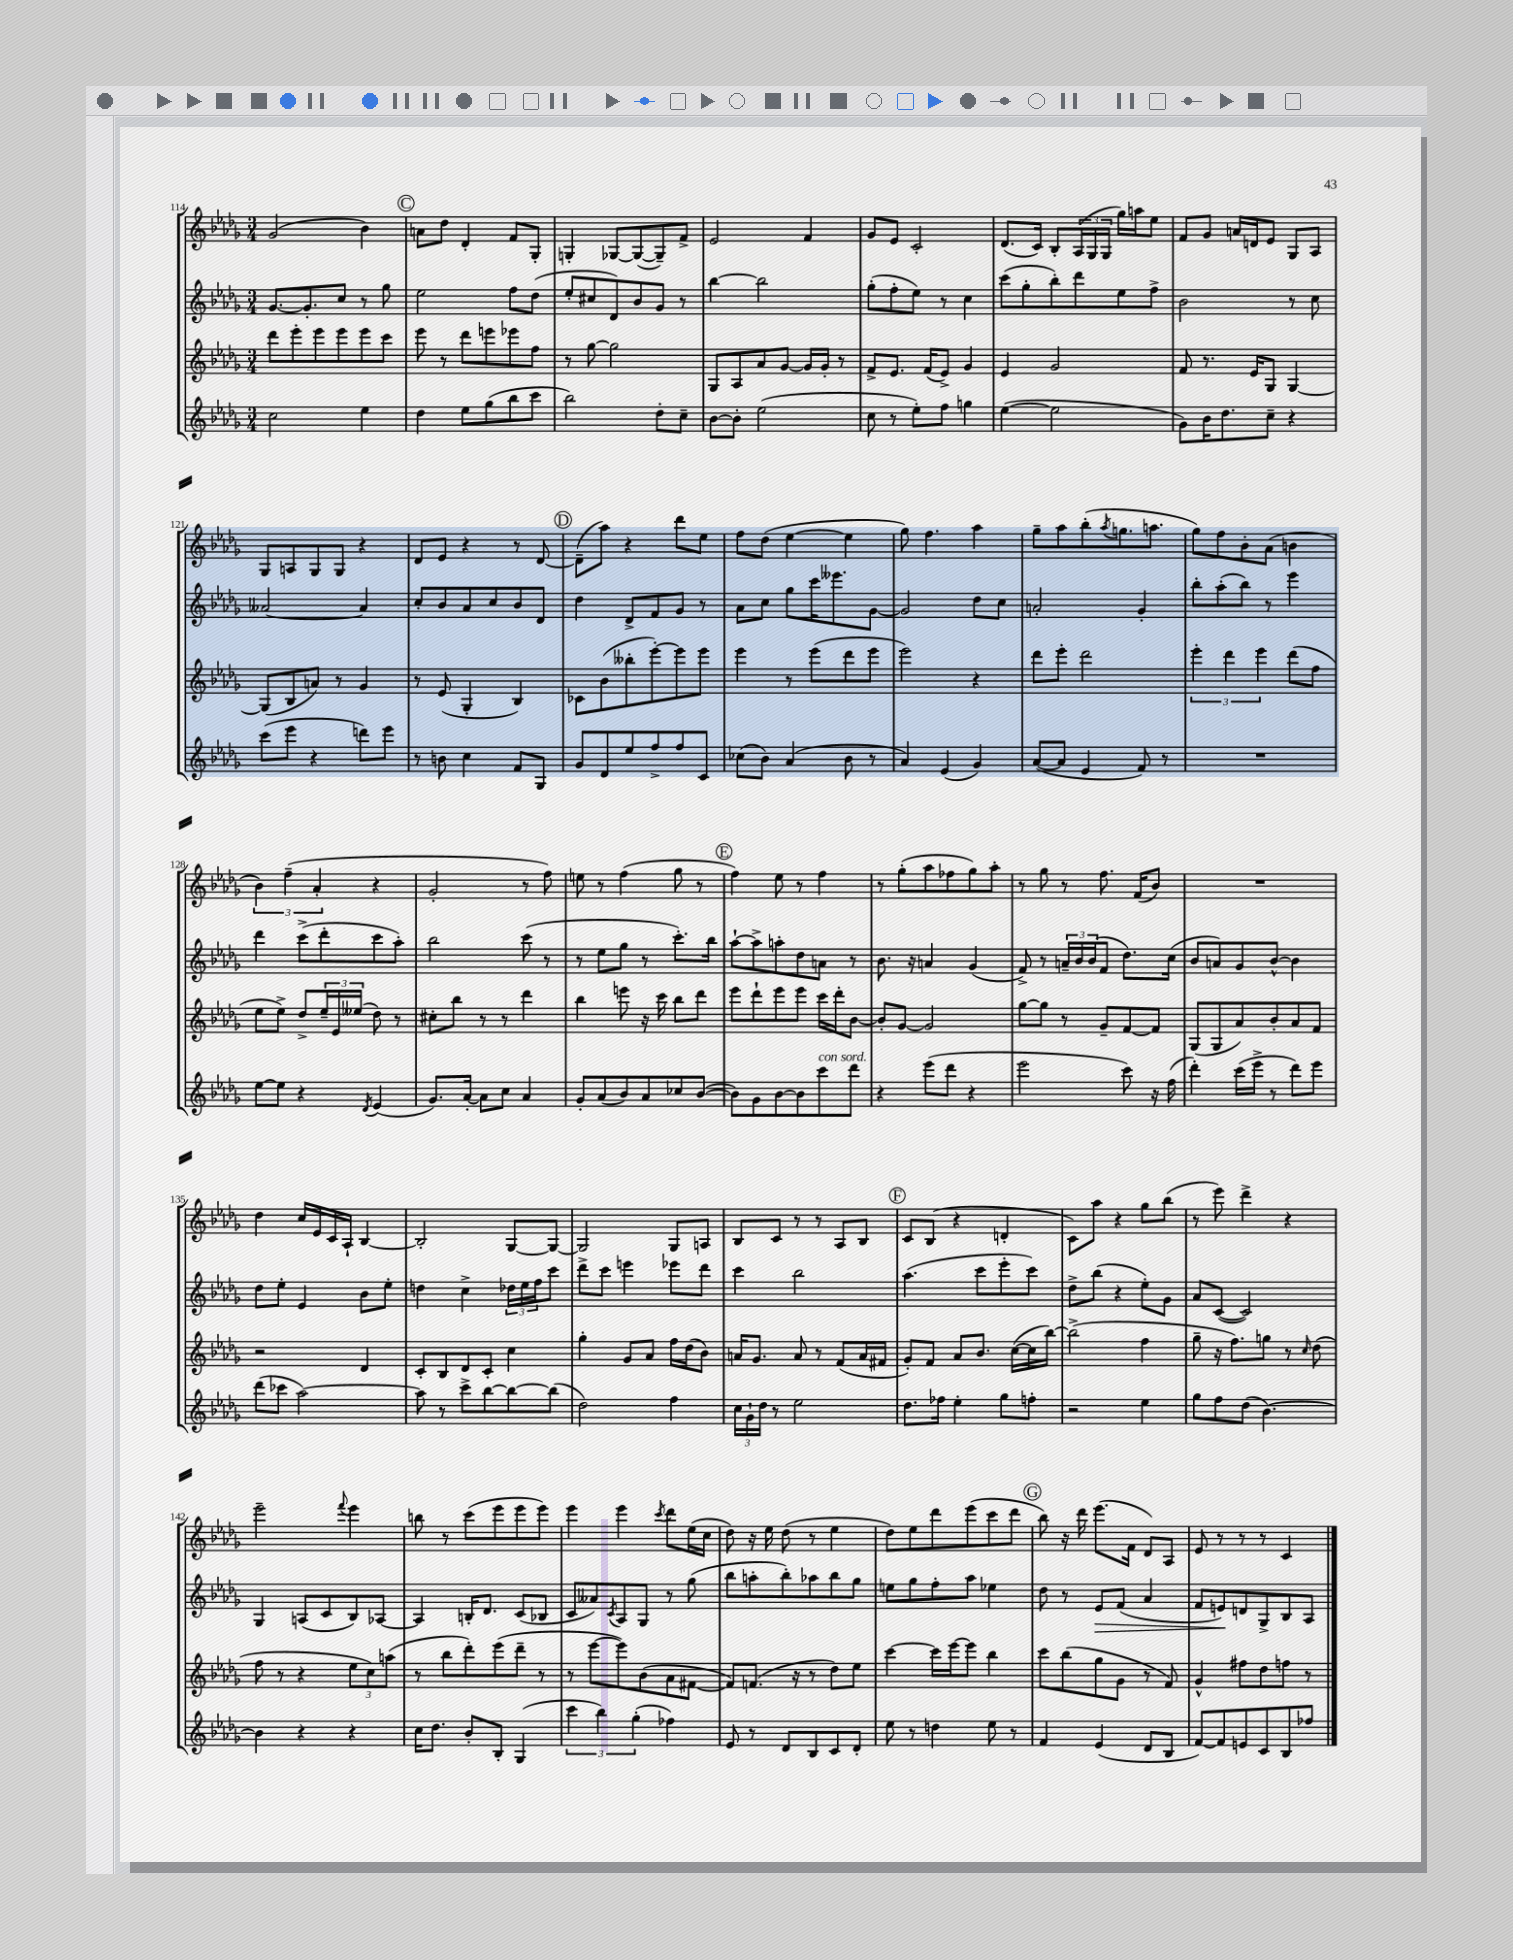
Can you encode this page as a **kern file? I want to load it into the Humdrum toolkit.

**kern	**kern	**kern	**dynam	**kern
*part4	*part3	*part2	*part2	*part1
*staff4	*staff3	*staff2	*staff2	*staff1
*clefG2	*clefG2	*clefG2	*	*clefG2
*k[b-e-a-d-g-]	*k[b-e-a-d-g-]	*k[b-e-a-d-g-]	*	*k[b-e-a-d-g-]
*M3/4	*M3/4	*M3/4	*	*M3/4
=114	=114	=114	=114	=114
2cc\	8ddd-\L	[8.g-/L	.	(2g-/
.	8eee-'\	.	.	.
.	.	8.g-'/]	.	.
.	8eee-\	.	.	.
.	8eee-\	8cc/J	.	.
4ee-\	8eee-\	8r	.	4b-\)
.	8ccc\J	8gg-\	.	.
!!LO:REH:place=s1:t=C
=115	=115	=115	=115	=115
4dd-\	8eee-\	2ee-\	.	8an\L
.	8r	.	.	8dd-\J
8ee-\L	8ddd-\L	.	.	4d-'/
(8gg-\	8eeen\	.	.	.
8bb-\	8eee-X\	8ff\L	.	8f/L
8ccc\J	8ff\J	(8dd-\J	.	8G-'/J
=116	=116	=116	=116	=116
2bb-\)	8r	8ee-'/L	.	4Gn'/
.	[8gg-\	8cc#X/	.	.
.	2gg-\]	8d-/)	.	[8G-X/L
.	.	8b-/	.	(8G-/_
8dd-'\L	.	8g-/J	.	8G-~/])
8cc~\J	.	8r	.	8f^/J
=117	=117	=117	=117	=117
[8b-\L	8G-/L	[4bb-\	.	2e-/
8b-'\J]	8A-/	.	.	.
(2ee-\	8a-/	2bb-\]	.	.
.	[8g-/J	.	.	.
.	16g-/LL]	.	.	4f/
.	16g-'/JJ	.	.	.
.	8r	.	.	.
=118	=118	=118	=118	=118
8cc\	8f^/L	(8gg-'\L	.	8g-/L
8r	8.e-/J	8ff'\	.	8e-/J
8ee-'\L)	.	8ee-\J)	.	2c'/
.	(16f/KL	.	.	.
8ff\J	8e-^/J)	8r	.	.
4ggn\	4g-/	4cc\	.	.
=119	=119	=119	=119	=119
([4ee-\	4e-/	(8ccc\L	.	(8.d-/L
.	.	8gg-'\	.	.
.	.	.	.	16c/Jk)
2ee-\]	2g-/	8bb-'\)	.	8B-'/L
.	.	8ddd-\	.	(24A-/L
.	.	.	.	24G-/
.	.	.	.	24G-/JJ
.	.	8ee-\	.	16gg-\LL)
.	.	.	.	16aan\J
.	.	8ff^\J	.	8ee-\J
=120	=120	=120	=120	=120
8g-\L)	8f/	2b-\	.	8f/L
16b-\K	8.r	.	.	8g-/J
8.dd-\	.	.	.	.
.	.	.	.	16an/LL
.	16e-/KL	.	.	16dn/J
8cc~\J	8G-/J	.	.	8e-/J
4r	[4G-/	8r	.	8G-/L
.	.	8cc\	.	8A-/J
!!LO:LB:g=z
=121	=121	=121	=121	=121
(8ccc\L	(8G-/L]	[2a--X/	.	8G-/L
8eee-\J	8B-/	.	.	8An/
4r	8an/J)	.	.	8G-/
.	8r	.	.	8G-/J
8dddn\L)	4g-/	4a--/]	.	4r
8eee-\J	.	.	.	.
=122	=122	=122	=122	=122
8r	8r	8cc'/L	.	8d-/L
8bn\	(8e-/	8b-/	.	8e-/J
4cc\	4G-'/	8a-/	.	4r
.	.	8cc/	.	.
8f/L	4B-/)	8b-/	.	8r
8G-/J	.	8d-/J	.	[8d-/
!!LO:REH:place=s1:t=D
=123	=123	=123	=123	=123
8g-/L	8c-X\L	4dd-\	.	(8d-~\L]
8d-/	(8b-\	.	.	8aa-\J)
8ee-/	8bb--X'\	8d-^/L	.	4r
8ff^/	[8eee-'\)	8f/	.	.
8ff/	8eee-\]	8g-/J	.	8ddd-\L
8c/J	8eee-\J	8r	.	8ee-\J
=124	=124	=124	=124	=124
(8cc-X\L	4eee-\	8a-\L	.	8ff\L
8b-\J)	.	8cc\J	.	(8dd-\J
(4a-/	8r	8gg-\L	.	[4ee-\
.	(8eee-\L	16ccc\K	.	.
.	.	8.eee--X\	.	.
8b-\	8ddd-\	.	.	4ee-\]
8r	8eee-\J	[8g-\J	.	.
=125	=125	=125	=125	=125
4a-/)	2eee-\)	2g-/]	.	8gg-\)
.	.	.	.	4.ff\
(4e-/	.	.	.	.
4g-/)	4r	8dd-\L	.	4aa-\
.	.	8cc\J	.	.
=126	=126	=126	=126	=126
([8a-/L	8ddd-\L	2an'/	.	8gg-~\L
8a-/J]	8eee-'\J	.	.	8aa-\
4e-/	2ddd-\	.	.	(8bb-'\
.	.	.	.	8qaa-/
.	.	.	.	8.ggn\
8f/)	.	4g-'/	.	.
.	.	.	.	8.aan\J
8r	.	.	.	.
=127	=127	=127	=127	=127
2.r	6eee-'\	8bb-'\L	.	8gg-\L)
.	.	(8aa-'\	.	8ff\
.	6ddd-\	.	.	.
.	.	8bb-\J)	.	8b-'\
.	6eee-\	.	.	.
.	.	8r	.	(8a-\J
.	(8ddd-\L	4eee-\	.	4bn\
.	8ff\J	.	.	.
!!LO:LB:g=z
=128	=128	=128	=128	=128
[8ee-\L	8ee-\L	4ddd-\	.	6b-\)
8ee-\J]	8ee-^\J)	.	.	.
.	.	.	.	(6ff~\
4r	8dd-^/L	(8ccc^\L	.	.
.	.	.	.	6a-'/
.	24ee-~/L	8ddd-'\	.	.
.	24e-/	.	.	.
.	(24ee--X/JJ	.	.	.
8qd-/	.	.	.	.
(4e-/	8dd-\)	8ccc\	.	4r
.	8r	8aa-'\J)	.	.
=129	=129	=129	=129	=129
8.g-/L)	8cc#X'\L	2bb-\	.	2g-'/
.	8bb-\J	.	.	.
[16a-'/Jk	.	.	.	.
8a-\L]	8r	.	.	.
8cc\J	8r	.	.	.
4a-/	4ddd-\	(8ccc\	.	8r
.	.	8r	.	8ff\)
=130	=130	=130	=130	=130
8g-'/L	4bb-\	8r	.	8een\
(8a-/	.	8ee-\L	.	8r
8b-/)	8eeen\	8gg-\J	.	(4ff\
8a-/	16r	8r	.	.
.	16ccc\	.	.	.
8cc-X/	8bb-\L	8.ccc'\L)	.	8gg-\
([8b-/J	8ddd-\J	.	.	8r
.	.	16bb-\Jk	.	.
!!LO:REH:place=s1:t=E
=131	=131	=131	=131	=131
8b-\L])	8eee-\L	[8aa-`\L	.	4ff\)
8g-\	8ddd-`\	8aa-^\]	.	.
[8b-\	8eee-\	8aan'\	.	8ee-\
8b-\]	8eee-\J	8dd-\	.	8r
!LO:TX:a:i:t=con sord.	!	!	!	!
8ccc\	16ccc\LL	8an\J	.	4ff\
.	16ddd-'\J	.	.	.
8ddd-\J	[8b-\J	8r	.	.
=132	=132	=132	=132	=132
4r	8b-'/L]	8.b-\	.	8r
.	[8g-/J	.	.	(8gg-'\L
.	.	16r	.	.
(8eee-\L	2g-/]	4an/	.	8aa-\
8ddd-\J	.	.	.	8ff-X\
4r	.	(4g-/	.	8gg-\)
.	.	.	.	8aa-'\J
=133	=133	=133	=133	=133
2eee-\	[8gg-\L	8f^/)	.	8r
.	8gg-\J]	8r	.	8gg-\
.	8r	24an~/LL	.	8r
.	.	24b-/	.	.
.	.	(24b-/J	.	.
.	8g-~/L	8f/J	.	8.ff\
8ccc\)	[8f/	8.dd-\L)	.	.
.	.	.	.	(16f/KL
16r	8f/J]	.	.	8b-/J)
(16ff\	.	(16cc\Jk	.	.
=134	=134	=134	=134	=134
4ddd-'\)	(8G-/L	8b-/L	.	2.r
.	8G-/	8an/)	.	.
(16ccc\LL	8a-/)	8g-/	.	.
16eee-^\JJ	.	.	.	.
8r	8b-'/	[8b-^^/J	.	.
8ddd-\L)	8a-/	4b-\]	.	.
8eee-\J	8f/J	.	.	.
!!LO:LB:g=z
=135	=135	=135	=135	=135
(8ddd-\L	2r	8dd-\L	.	4dd-\
8ccc-X\J	.	8ee-'\J	.	.
[2aa-\)	.	4e-/	.	16cc/LL
.	.	.	.	16e-/
.	.	.	.	16c/
.	.	.	.	16A-`/JJ
.	4d-/	8b-\L	.	[4B-/
.	.	8ee-'\J	.	.
=136	=136	=136	=136	=136
8aa-\]	8c'/L	4ddn\	.	2B-'/]
8r	8B-/	.	.	.
8ccc^\L	8d-/	4cc^\	.	.
[8bb-\	8c'/J	.	.	.
8bb-\_	4cc\	24dd-X\LL	.	[8G-/L
.	.	24ee-\	.	.
.	.	24ff\J	.	.
(8bb-\J]	.	8ccc\J	.	8G-/J_
=137	=137	=137	=137	=137
2dd-\)	4gg-'\	8ddd-^\L	.	2G-/]
.	.	8ccc\J	.	.
.	8g-/L	4eeen\	.	.
.	8a-/J	.	.	.
4ff\	16ff\LL	8eee-X\L	.	8G-/L
.	(16dd-\J	.	.	.
.	8b-\J)	8ddd-\J	.	8An/J
=138	=138	=138	=138	=138
24cc\LL	16an/KL	4ccc\	.	8B-/L
24g-`\	.	.	.	.
.	8.g-/J	.	.	.
24dd-\JJ	.	.	.	.
8r	.	.	.	8c/J
2ee-\	8a/	2bb-\	.	8r
.	8r	.	.	8r
.	(8f/L	.	.	8A-/L
.	16a/L	.	.	8B-/J
.	16f#X/JJ	.	.	.
!!LO:REH:place=s1:t=F
=139	=139	=139	=139	=139
8.dd-\L	8g-'/L)	(4.aa-\	.	8c/L
.	8f/J	.	.	(8B-/J
16ff-X\Jk	.	.	.	.
4ee-'\	8a-/L	.	.	4r
.	8.b-/J	8ccc\L	.	.
8gg-\L	.	8eee-'\	.	4dn'/
.	([16cc\LL	.	.	.
8ffn'\J	16cc\]	8ccc\J)	.	.
.	[16bb-\JJ)	.	.	.
=140	=140	=140	=140	=140
2r	(2bb-^\]	8dd-^\L	.	8c\L)
.	.	(8bb-\J	.	8aa-\J
.	.	4r	.	4r
4ee-\	4ff\	8ee-'\L)	.	8gg-\L
.	.	8g-\J	.	(8bb-\J
=141	=141	=141	=141	=141
8gg-\L	8gg-~\	8a-/L	.	8r
8ff\	16r	([8c/J	.	8eee-\)
.	8.ff\L)	.	.	.
(8dd-\J	.	2c/])	.	4ddd-^\
[4.b-\)	8ggn\J	.	.	.
.	8r	.	.	4r
.	16qqcc/	.	.	.
.	(8dd-\	.	.	.
!!LO:LB:g=z
=142	=142	=142	=142	=142
4b-\]	8ff\	4G-/	.	2eee-~\
.	8r	.	.	.
4r	4r	(8An/L	.	.
.	.	8c/	.	.
.	.	.	.	8qqfff/
4r	12ee-\L	8B-/)	.	4eee-\
.	12cc\)	.	.	.
.	.	[8A-X/J	.	.
.	(12aan\J	.	.	.
=143	=143	=143	=143	=143
16cc\KL	8r	4A-/]	.	8bbn\
8.dd-\J	.	.	.	.
.	8bb-\L	.	.	8r
8b-'/L	8ddd-'\)	16Bn'/KL	.	(8ccc\L
.	.	8.d-/J	.	.
8B-'/J	(8eee-\	.	.	8eee-\
(4G-/	8ddd-~\J	(8c/L	.	8eee-\
.	8r	8B-X/J	.	8eee-\J)
=144	=144	=144	=144	=144
6ccc\	8r	8c/L	.	4eee-\
.	[8eee-\L	8a--X/)	.	.
6bb-\)	.	.	.	.
.	.	8qc/	.	.
.	8eee-\])	8A-/	.	4eee-\
(6gg-'\	.	.	.	.
.	(8b-\	8G-/J	.	.
.	.	.	.	8qccc/
4ff-X\)	8a-\	8r	.	8ddd-\L
.	[8f#X\J	(8gg-\	.	(16ee-\L
.	.	.	.	16cc\JJ
=145	=145	=145	=145	=145
8e-/	8f#/L])	8bb-\L	.	8dd-\)
8r	(8.fn/J	8aan'\	.	16r
.	.	.	.	16ee-\
8d-/L	.	8bb-'\)	.	(8dd-\
.	16r	.	.	.
8B-/	8r	8aa-X\	.	8r
8c/	8dd-\L)	8bb-\	.	4ee-\
8d-'/J	8ee-\J	8gg-\J	.	.
=146	=146	=146	=146	=146
8ee-\	[4ccc\	8een\L	.	8dd-\L)
8r	.	8gg-\	.	8ee-\
4ddn\	16ccc\LL]	8ff'\	.	8ddd-\
.	[16eee-\J	.	.	.
.	8eee-\J]	8aa-\J	.	(8eee-\
8ee-\	4bb-\	4ee-X\	.	8ccc\
8r	.	.	.	8ddd-\J
!!LO:REH:place=s1:t=G
=147	=147	=147	=147	=147
4f/	8ccc\L	8dd-\	.	8bb-\)
.	(8bb-\	8r	.	16r
.	.	.	.	16ddd-\
!	!	!	!LO:HP:b	!
(4e-/	8gg-\	8e-/L	>	(8.eee-\L
.	8g-\J	(8f/J	.	.
.	.	.	.	16f\Jk
8d-/L	8r	4a-/	.	8d-/L)
8B-/J	8f/)	.	.	8A-/J
=148	=148	=148	=148	=148
[8f/L)	4g-^^/	8f/L	.	8e-/
8f/]	.	8en/)	.	8r
8en/	8ff#X\L	8dn/	]	8r
8c/	8dd-\	8G-^/	.	8r
8B-/	8ffn\J	8B-/	.	4c/
8ff-X/J	8r	8A-/J	.	.
==	==	==	==	==
*-	*-	*-	*-	*-
